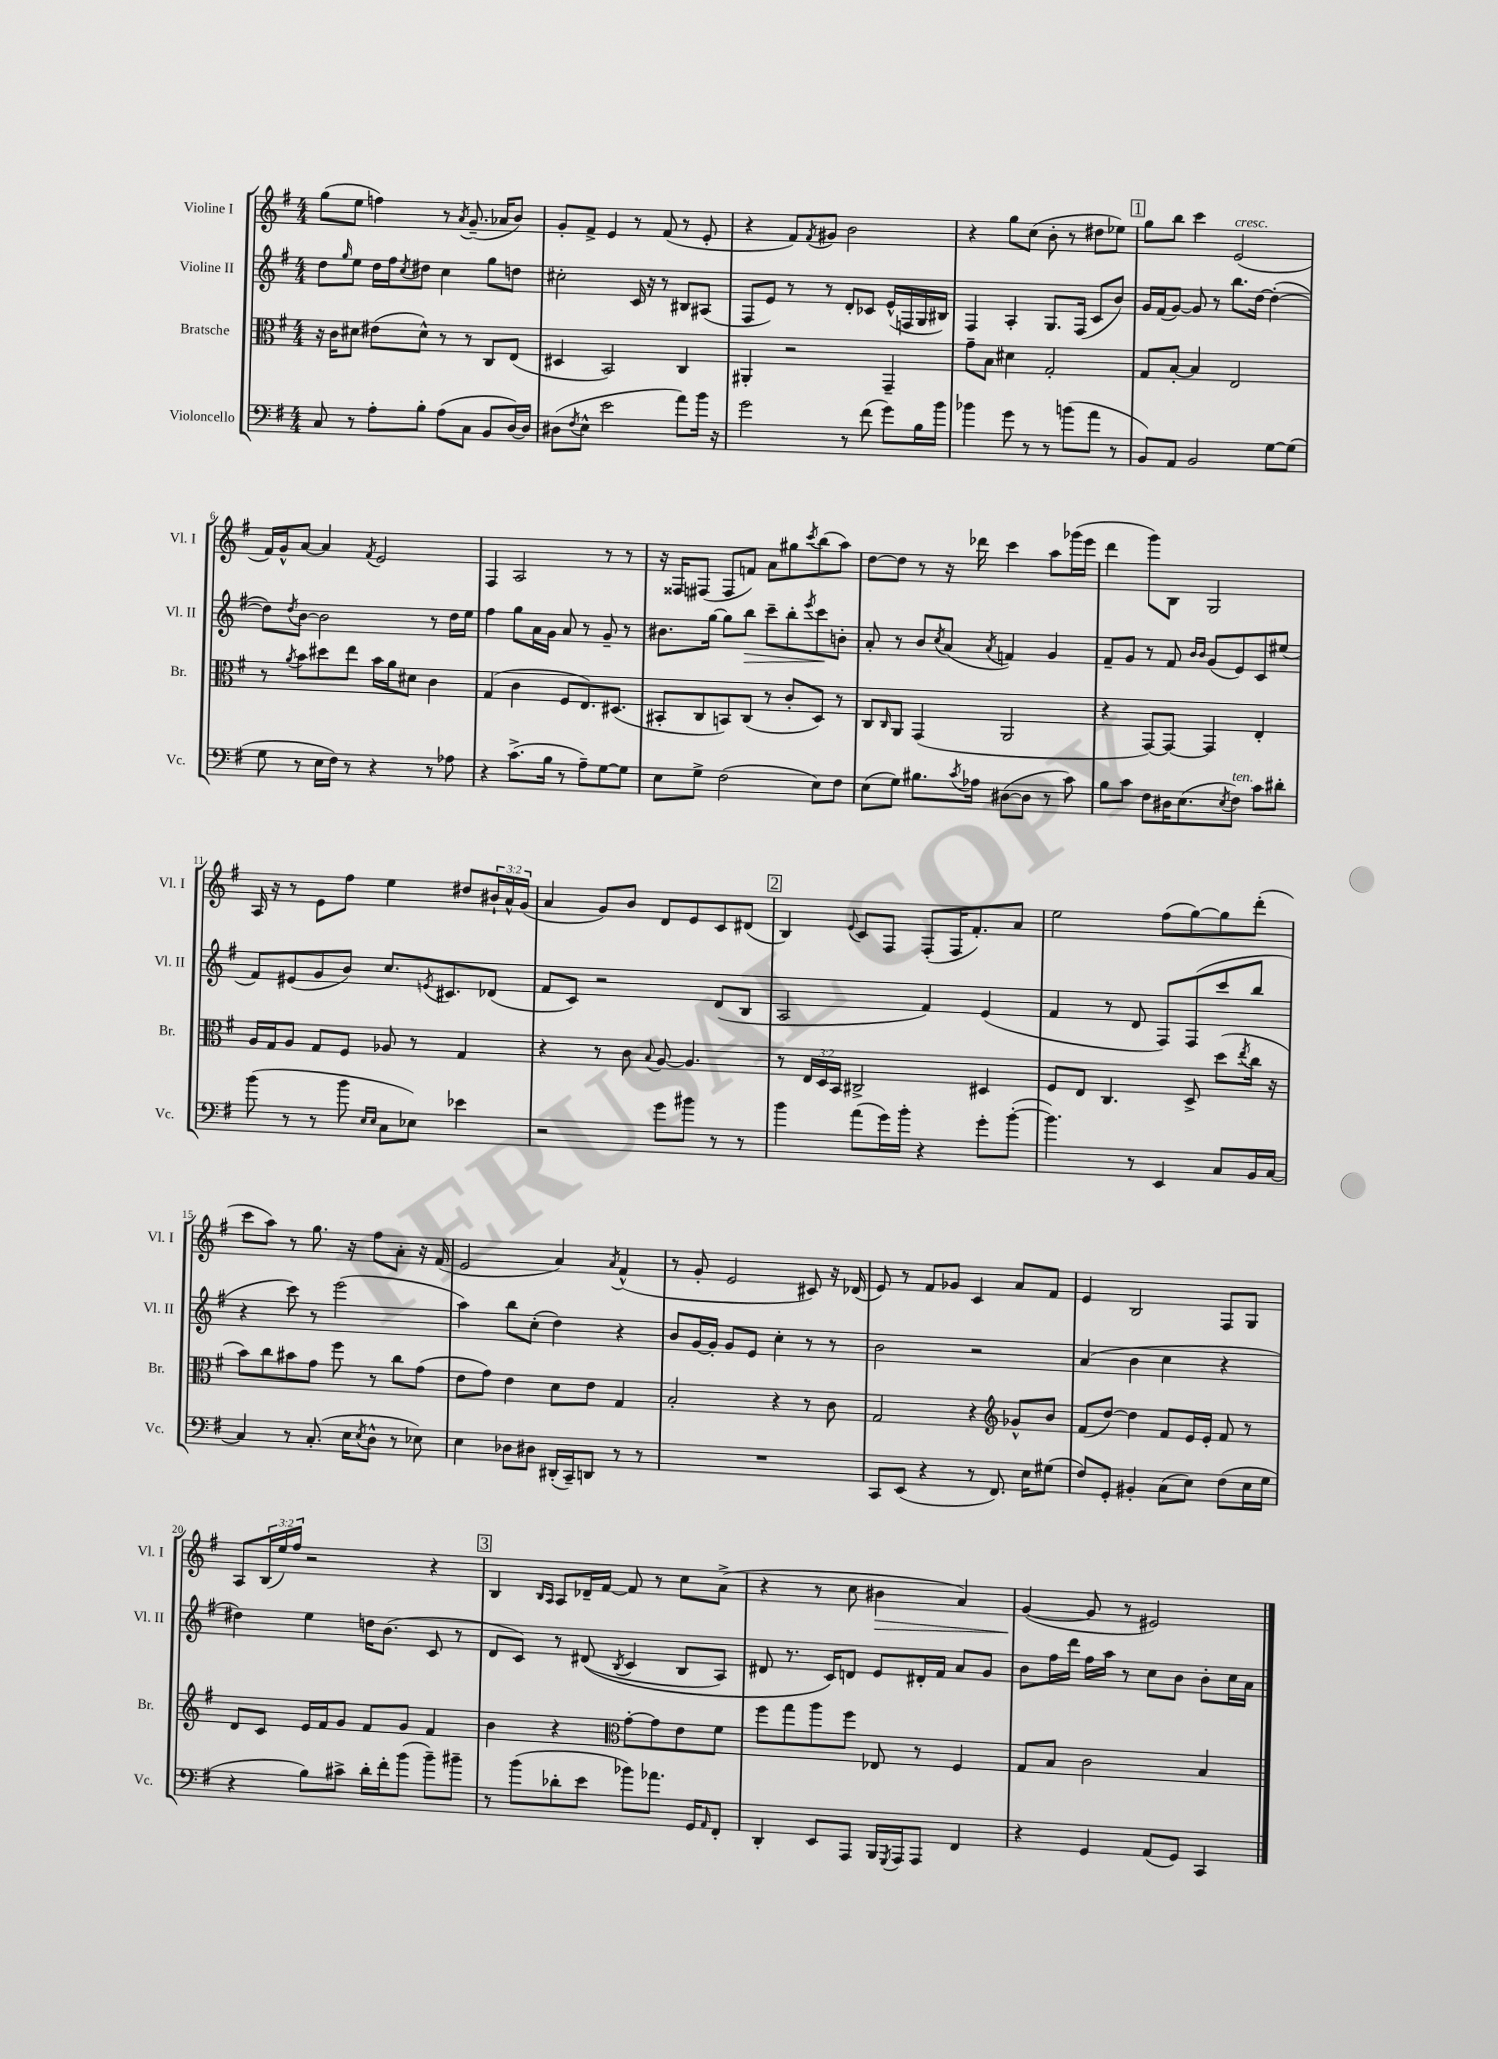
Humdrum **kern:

**kern	**kern	**kern	**kern
*staff4	*staff3	*staff2	*staff1
*clefF4	*clefC3	*clefG2	*clefG2
*k[f#]	*k[f#]	*k[f#]	*k[f#]
*M4/4	*M4/4	*M4/4	*M4/4
8C	16r	8dd	(8gg
.	16c	.	.
.	.	16qqgg	.
8r	8d#	8ee	8ee
8A'	(8e#	16dd	4ff)
.	.	16ff#	.
.	.	8qcc	.
8B'	8d#^^)	8dd#	.
(8A	8r	4cc	8r
.	.	.	8qa
8C	8r	.	(8.g~
8BB	8C	8gg	.
.	.	.	16a-
[16D)	(8E	8dd	8b)
16D]	.	.	.
=	=	=	=
(8D#	4D#	2cc#'	8g'
8qF#	.	.	.
8E^^	.	.	8f#^
2e	2BB)	.	4e
.	.	16c	8r
.	.	16r	.
.	.	8r	(8f#
8a)	4C	8B#	8r
16b	.	(8A#	8e'
16r	.	.	.
=	=	=	=
2g	4AA#'	8F#	4r
.	.	8e)	.
.	2r	8r	8f#)
.	.	.	8qf#
.	.	8r	8g#
8r	.	8d'	2b
(8f#	.	8c-	.
8g)	4GG~	(16e^^	.
.	.	16F	.
16B	.	16G	.
16b	.	16B#)	.
=	=	=	=
4b-	8g~	4F#	4r
.	8B	.	.
8g	4d#	4A'	8gg
8r	.	.	(8cc
8r	2G'	8.G	8b'
(8b	.	.	8r
.	.	(16F#	.
8a	.	8c	8dd#
8r	.	8b)	8ee-)
=	=	=	=
8BB)	8G	16g	8gg
.	.	(16f#	.
8AA	[8B'	[8g)	8bb
2BB	4B]	8g]	4ccc
.	.	8r	.
.	2E	8.bb	(2e
.	.	[16dd	.
[8G	.	(4dd'_	.
(8G]	.	.	.
=	=	=	=
8G	8r	8dd])	16f#)
.	.	.	16g^^
.	8qa	8qdd	.
8r	8b	[8b	[8a
16E	8dd#	2b]	4a]
16F#)	.	.	.
8r	8ee	.	.
.	.	.	8qf#
4r	16b	.	2e
.	16a	.	.
.	8d#	.	.
8r	4c	8r	.
8A-	.	16dd	.
.	.	16ee	.
=	=	=	=
4r	(4G	4ff#	4F#
(8.c^	4c	8gg	2A
.	.	16a	.
16B	.	16g	.
8r	8F#	8a	.
8A~)	8.E)	8r	.
[8G	.	8g~	8r
.	(8.D#	.	.
8G]	.	8r	8r
=	=	=	=
8E	8BB#'	8.b#	16r
.	.	.	16F##
8G^	8C	.	(8F#
.	.	[16gg	.
(2F#	8BB)	8gg]	8F#
.	(8C	8bb	8f)
.	8r	8ccc~	8a
.	8c'	8bb'	8gg#
.	.	8qeee	8qccc
8E)	8D)	8ccc	(8bb
8F#	8r	8b'	8aa)
=	=	=	=
(8E	8C	8a'	[8dd
.	16qqC	.	.
8G)	8AA	8r	8dd]
8.B#	(4GG	8b	8r
.	.	8qcc	.
.	.	(8a	16r
8qc	.	.	.
16A-	.	.	16ddd-
.	.	8qa	.
([8D#	2AA	4f)	4ccc
8D#]	.	.	.
8r	.	4g	8aa
8c)	.	.	(16ggg-
.	.	.	16eee
=	=	=	=
8B	4r	8f#~	4ddd
8c	.	8g	.
8F#	[8GG)	8r	8ggg)
16D#	8GG_	8f#	8B
(8.E	.	.	.
.	.	16qqb	.
.	.	16qqb	.
.	4GG]	(8g	2G
8qE	.	.	.
8F#)	.	8e)	.
8c	4E'	8c	.
8d#'	.	(8ee#	.
=	=	=	=
(8b	16A	8f#)	16A
.	16G	.	16r
8r	8A	(8e#	8r
8r	8G	8g	8e
8b	8F#	8b)	8ff#
16qqE	.	.	.
16qqE	.	.	.
8C	8A-	8.cc	4ee
8E-)	8r	.	.
.	.	8qe	.
.	.	8.c#	.
4e-	4G	.	8dd#
.	.	(8d-	24b#`
.	.	.	24a^^
.	.	.	(24g
=	=	=	=
2r	4r	8f#	4a
.	.	8c)	.
.	8r	2r	8g)
.	8c	.	8b
.	8qqB	.	.
8g	[8A	.	8d
8b#	4.A]	.	8e
8r	.	(8d	8c
8r	.	8B	(8d#
=	=	=	=
4b	8r	2A	4B)
.	24E	.	.
.	24D	.	.
.	24BB	.	.
.	.	.	8qqe
(8a	2C#^	.	8c
16g)	.	.	8F#
16b'	.	.	.
4r	.	4f#)	(8F#'
.	.	.	16F#
.	.	.	8.f#')
8g'	4D#	(4e	.
([8b'	.	.	8a
=	=	=	=
4.b])	8F#	4f#	2ee
.	8E	.	.
.	4.C	8r	.
8r	.	8d	.
4EE	.	8F#)	(8ff#
.	8D^	(8F#	[8gg)
8C	(8dd	8ccc	8gg]
.	8qee	.	.
16BB	16cc	8bb	(8ddd'
[16C	16r	.	.
=	=	=	=
4C]	8b)	4r	8ccc
.	8cc	.	8aa)
8r	8b#	8ccc)	8r
(8.C'	8g	8r	8.gg
.	8ff#	(2eee	.
16E	.	.	16r
8qE	.	.	.
8D^^	8r	.	8ff#
8r	8cc	.	8a'
8E-)	(8g	.	16r
.	.	.	(16f#
=	=	=	=
4E	8e	4aa)	2e
.	8g)	.	.
8D-	4e	8bb	.
8D#	.	(8cc'	.
(16DD#'	8d	4dd)	4a)
16CC~)	.	.	.
8DD	8e	.	.
.	.	.	8qa
8r	4G	4r	(4f#^^
8r	.	.	.
=	=	=	=
1r	2B'	8b	8r
.	.	[16g	8g'
.	.	16g']	.
.	.	8g	2e
.	.	8e	.
.	4r	4cc'	.
.	8r	8r	8c#)
.	8c	8r	16r
.	.	.	(16d-
=	=	=	=
8CC	2G	2b	8e)
(8EE	.	.	8r
4r	.	.	8f#
.	.	.	8g-
8r	4r	2r	4c
8.FF#)	.	.	.
*	*clefG2	*	*
.	8g-^^	.	8a
16E	.	.	.
(8G#	8b	.	8f#
=	=	=	=
8F#)	(8f#	(4a	4e
8GG'	[8dd)	.	.
4BB#'	4dd]	4b	2B
(8C	8f#	4cc	.
8E)	16e	.	.
.	16e'	.	.
(8F#	8f#	4r	8F#
16E	8r	.	8G
16G	.	.	.
=	=	=	=
4r	8d	4dd#)	8A
.	8c	.	(24B
.	.	.	24ee)
.	.	.	24ff#
8B)	16e	4ee	2r
.	16f#	.	.
8c#^	8g	.	.
16d'	8f#	16dd	.
16f#'	.	(8.b	.
(8b	8g	.	.
8b~)	4f#	8c	4r
8b#~	.	8r	.
=	=	=	=
8r	4b	8d	4B
(8b	.	8c)	.
.	.	.	16qqB
.	.	.	16qqA
8d-'	4r	8r	8A
8e	.	&((8d#	16d-~
.	.	.	[16f#
*	*clefC3	*	*
.	.	8qB	.
8b-)	[8g'	4c	8f#]
8.a-	8g]	.	8r
.	8e	8B	8cc
16GG	.	.	.
16qqAA	.	.	.
8FF#'	8f#	8A)	(8a^
=	=	=	=
4DD'	8ff#	8d#	4r
.	8gg	8.r	.
8EE	8aa	.	8r
.	.	16c&)	.
8AAA	8ff#	8d	8cc
16BBB	8E-	8e	4b#
8qGGG	.	.	.
16AAA	.	.	.
8AAA	8r	16d#'	.
.	.	16f#	.
4FF#	4F#	8a	4a)
.	.	8g	.
=	=	=	=
4r	8G	8b	([4g
.	8B	16ff#	.
.	.	16ddd	.
4GG	2c	16ff#	8g]
.	.	16aa	.
.	.	8r	8r
(8AA	.	8cc	2e#)
8GG)	.	8b	.
4CC	4B	8b'	.
.	.	16cc	.
.	.	16a	.
==	==	==	==
*-	*-	*-	*-
